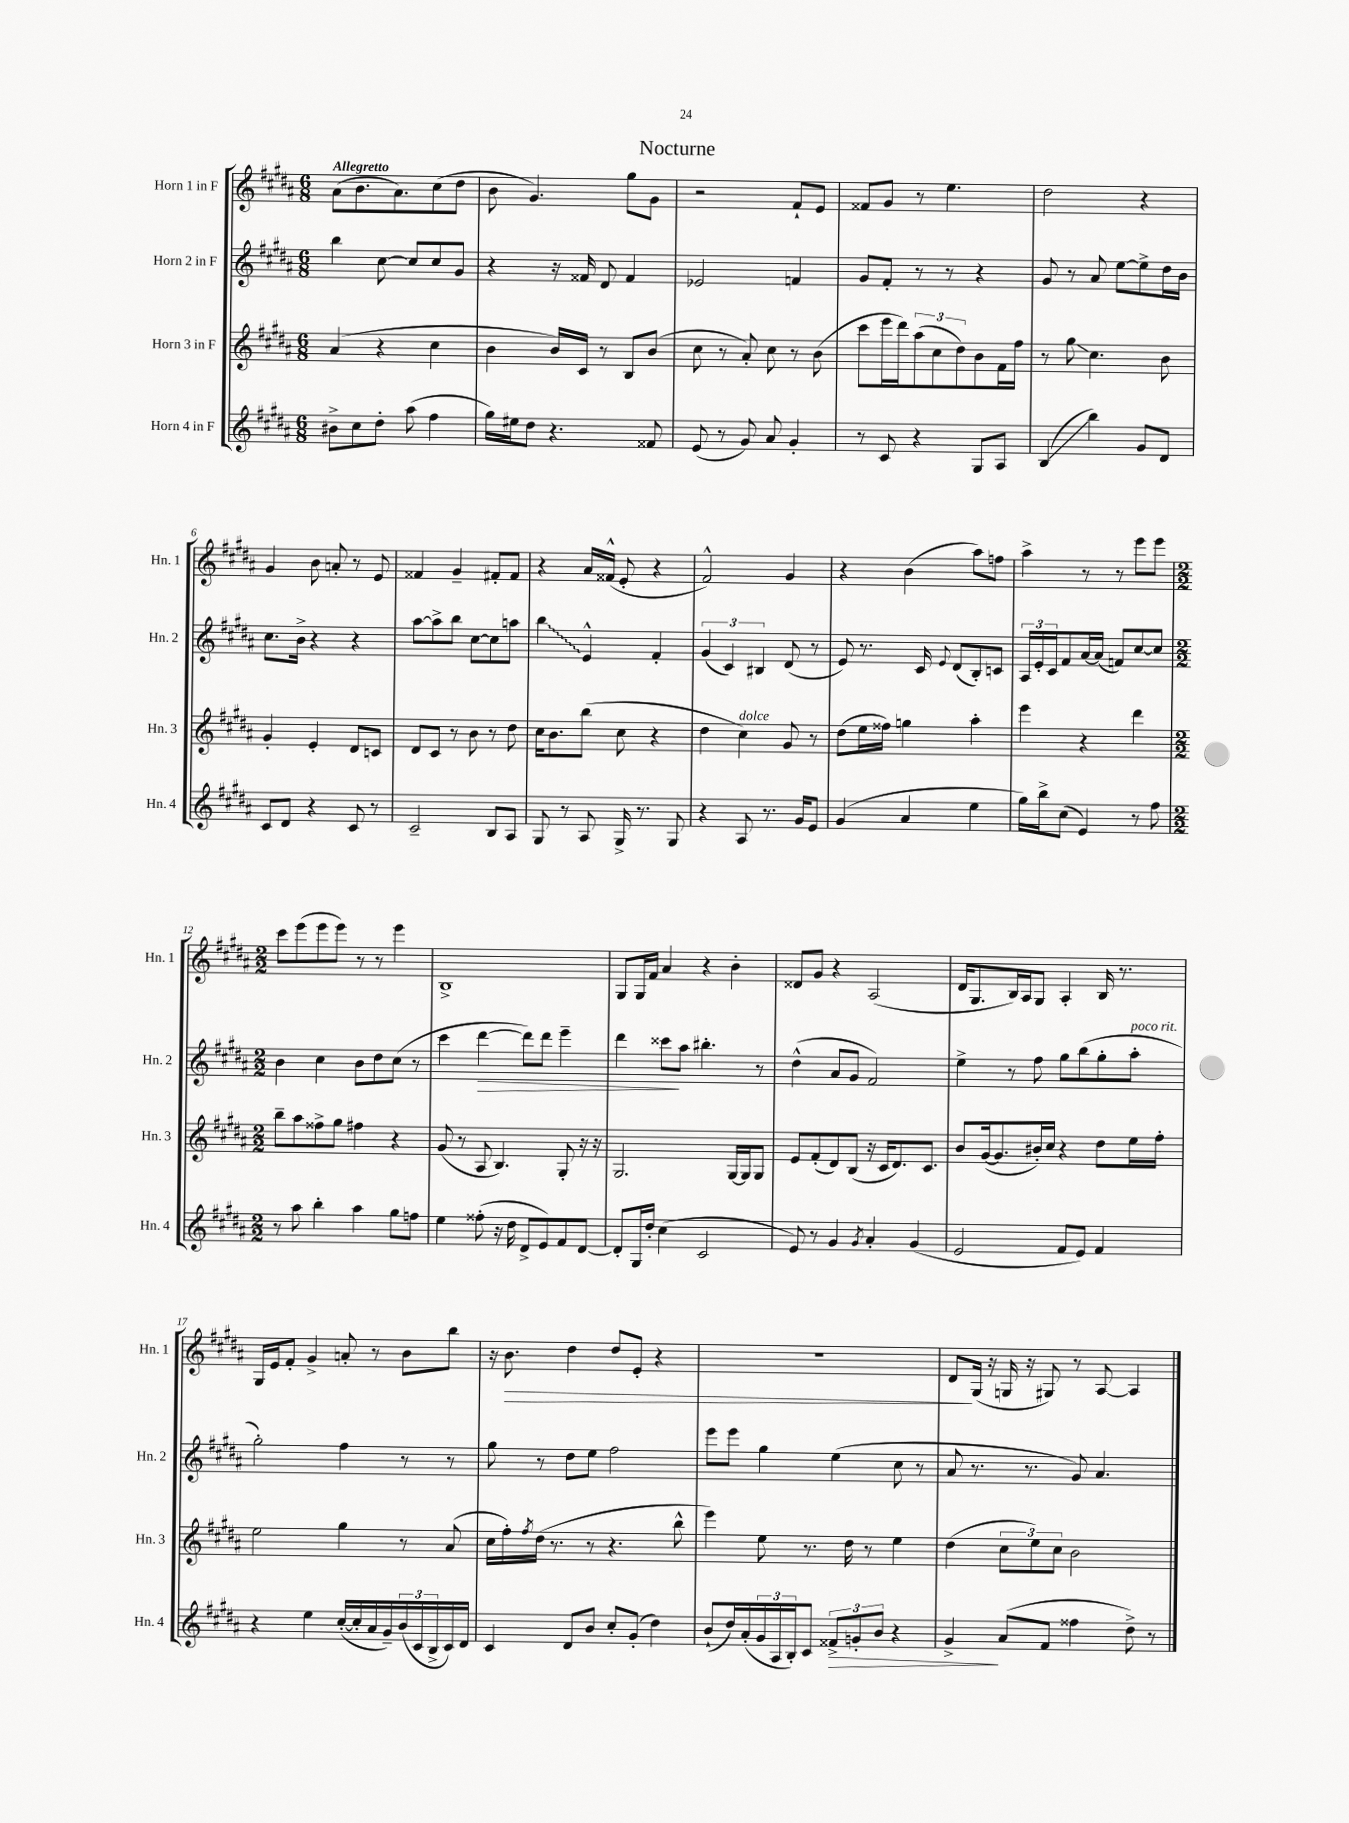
\header { title = "Nocturne" }
<<
\new StaffGroup <<
\new Staff = "s0" \with { instrumentName = "Horn 1 in F" shortInstrumentName = "Hn. 1" } {
    \clef treble \key b \major \numericTimeSignature \time 6/8 \tempo "Allegretto"
    ais'8( b'8. ais'8.) cis''8( dis''8 |
    b'8 gis'4.) gis''8 gis'8 |
    r2 fis'8-! e'8 |
    fisis'8 gis'8 r8 e''4. |
    dis''2 r4 |
    gis'4 b'8 a'8-. r8 e'8 |
    fisis'4 gis'4-- fis'8-. fis'8 |
    r4 ais'16 fisis'16-^( e'8-. r4 |
    fis'2-^) gis'4 |
    r4 b'4( ais''8) f''8 |
    ais''4-> r8 r8 e'''8 e'''8 |
    \numericTimeSignature \time 2/2 cis'''8 e'''8( e'''8 e'''8) r8 r8 e'''4 |
    b1-> |
    gis8 gis16 fis'16 ais'4 r4 b'4-. |
    disis'8 gis'8 r4 ais2( |
    dis'16 gis8. b16) ais16 gis8 ais4-. b16 r8. |
    gis16 e'16 fis'8-. gis'4-> a'8-. r8 b'8 b''8 |
    r16 b'8.\> dis''4 dis''8 e'8-. r4 |
    r1 |
    dis'8\! gis16( r16 g16 r16 gis8) r8 ais8~ ais4 \bar "|." |
}
\new Staff = "s1" \with { instrumentName = "Horn 2 in F" shortInstrumentName = "Hn. 2" } {
    \clef treble \key b \major \numericTimeSignature \time 6/8
    b''4 cis''8~ cis''8 cis''8 gis'8 |
    r4 r16 fisis'16 dis'8 fisis'4 |
    ees'2 f'4 |
    gis'8 fis'8-. r8 r8 r4 |
    gis'8 r8 ais'8 e''8~ e''8-> dis''16 b'16 |
    cis''8. b'16-> r4 r4 |
    ais''8~ ais''8-> b''8 cis''8~ cis''8 a''8 |
    \once \override Glissando.style = #'zigzag b''4\glissando e'4-^ fis'4-. |
    \tuplet 3/2 { gis'4( cis'4) bis4 } dis'8( r8 |
    e'8) r8. cis'16 \appoggiatura { e'8 } dis'8( b8-.) c'8 |
    \tuplet 3/2 { ais16 e'16-. cis'16 } fis'8 ais'16~ ais'16( f'8) cis''8~ cis''8 |
    \numericTimeSignature \time 2/2 b'4 cis''4 b'8 dis''8 cis''8( r8 |
    cis'''4 dis'''4~\> dis'''8) dis'''8 e'''4-- |
    dis'''4 cisis'''8\! ais''8 bis''4.-. r8 |
    dis''4-^( ais'8 gis'8 fis'2) |
    e''4-> r8 fis''8 gis''8 b''8( gis''8-. ais''8-.^\markup { \italic "poco rit." } |
    gis''2-.) fis''4 r8 r8 |
    gis''8 r8 dis''8 e''8 fis''2 |
    e'''8 e'''8 gis''4 e''4( cis''8 r8 |
    ais'8 r8. r8. gis'8) ais'4. \bar "|." |
}
\new Staff = "s2" \with { instrumentName = "Horn 3 in F" shortInstrumentName = "Hn. 3" } {
    \clef treble \key b \major \numericTimeSignature \time 6/8
    ais'4( r4 cis''4 |
    b'4 b'16) cis'16 r8 b8 b'8( |
    cis''8 r8 ais'8-.) cis''8 r8 b'8( |
    cis'''8 e'''16 dis'''16) \tuplet 3/2 { ais''8( cis''8 dis''8) } b'8 fis'16 fis''16 |
    r8 gis''8\glissando cis''4. b'8 |
    gis'4-. e'4-. dis'8 c'8 |
    dis'8 cis'8 r8 b'8 r8 dis''8 |
    cis''16 b'8. b''8( cis''8 r4 |
    dis''4 cis''4^\markup { \italic "dolce" }) gis'8 r8 |
    dis''8( e''16 fisis''16) g''4 ais''4-. |
    e'''4 r4 dis'''4 |
    \numericTimeSignature \time 2/2 b''8-- ais''8 fisis''8-> gis''8 fis''4 r4 |
    gis'8( r8 ais8 b4.) gis8-. r16 r16 |
    gis2. gis16~ gis16 gis8 |
    e'8 fis'8-.( dis'8) b8( r16 cis'16 dis'8.) cis'8. |
    b'8 gis'16~( gis'8. bis'16-.) cis''16 r4 dis''8 e''16 fis''16-. |
    e''2 gis''4 r8 ais'8( |
    cis''16 fis''16-.) \acciaccatura { fis''8 } dis''16( r8. r8 r4. b''8-^ |
    e'''4) e''8 r8. dis''16 r8 e''4 |
    dis''4( \tuplet 3/2 { cis''8 e''8) cis''8 } b'2 \bar "|." |
}
\new Staff = "s3" \with { instrumentName = "Horn 4 in F" shortInstrumentName = "Hn. 4" } {
    \clef treble \key b \major \numericTimeSignature \time 6/8
    bis'8-> cis''8 dis''8-. ais''8( fis''4 |
    gis''16) eis''16 dis''8 r4. fisis'8 |
    e'8( r8 gis'8) ais'8 gis'4-. |
    r8 cis'8 r4 gis8 ais8 |
    b4\glissando( b''4) gis'8 dis'8 |
    cis'8 dis'8 r4 cis'8 r8 |
    cis'2-- b8 ais8 |
    gis8 r8 ais8 gis16-> r8. gis8 |
    r4 ais8 r8. gis'16 e'8 |
    gis'4( ais'4 e''4 |
    gis''16) b''16-> cis''8( e'4) r8 fis''8 |
    \numericTimeSignature \time 2/2 r8 ais''8 b''4-. ais''4 gis''8 f''8 |
    e''4 fisis''8-.( r16 dis''16 dis'8-> e'8) fis'8 dis'8~ |
    dis'8-. gis16 dis''16-. cis''4( cis'2 |
    e'8) r8 gis'4 \acciaccatura { gis'8 } ais'4-. gis'4( |
    e'2 fis'8 e'8) fis'4 |
    r4 e''4 cis''16~-.( cis''16-. ais'16 gis'16--) \tuplet 3/2 { b'16( cis'16 b16-> } cis'16) dis'16 |
    cis'4 dis'8 b'8 cis''8-. gis'8-.( dis''4) |
    b'8-!( dis''16) ais'16-.( \tuplet 3/2 { gis'16 ais16 b16-.) } cis'8 \tuplet 3/2 { fisis'8->\> g'8-. b'8 } r4 |
    gis'4->\! ais'8( fis'8 fisis''4 dis''8->) r8 \bar "|." |
}
>>
>>
